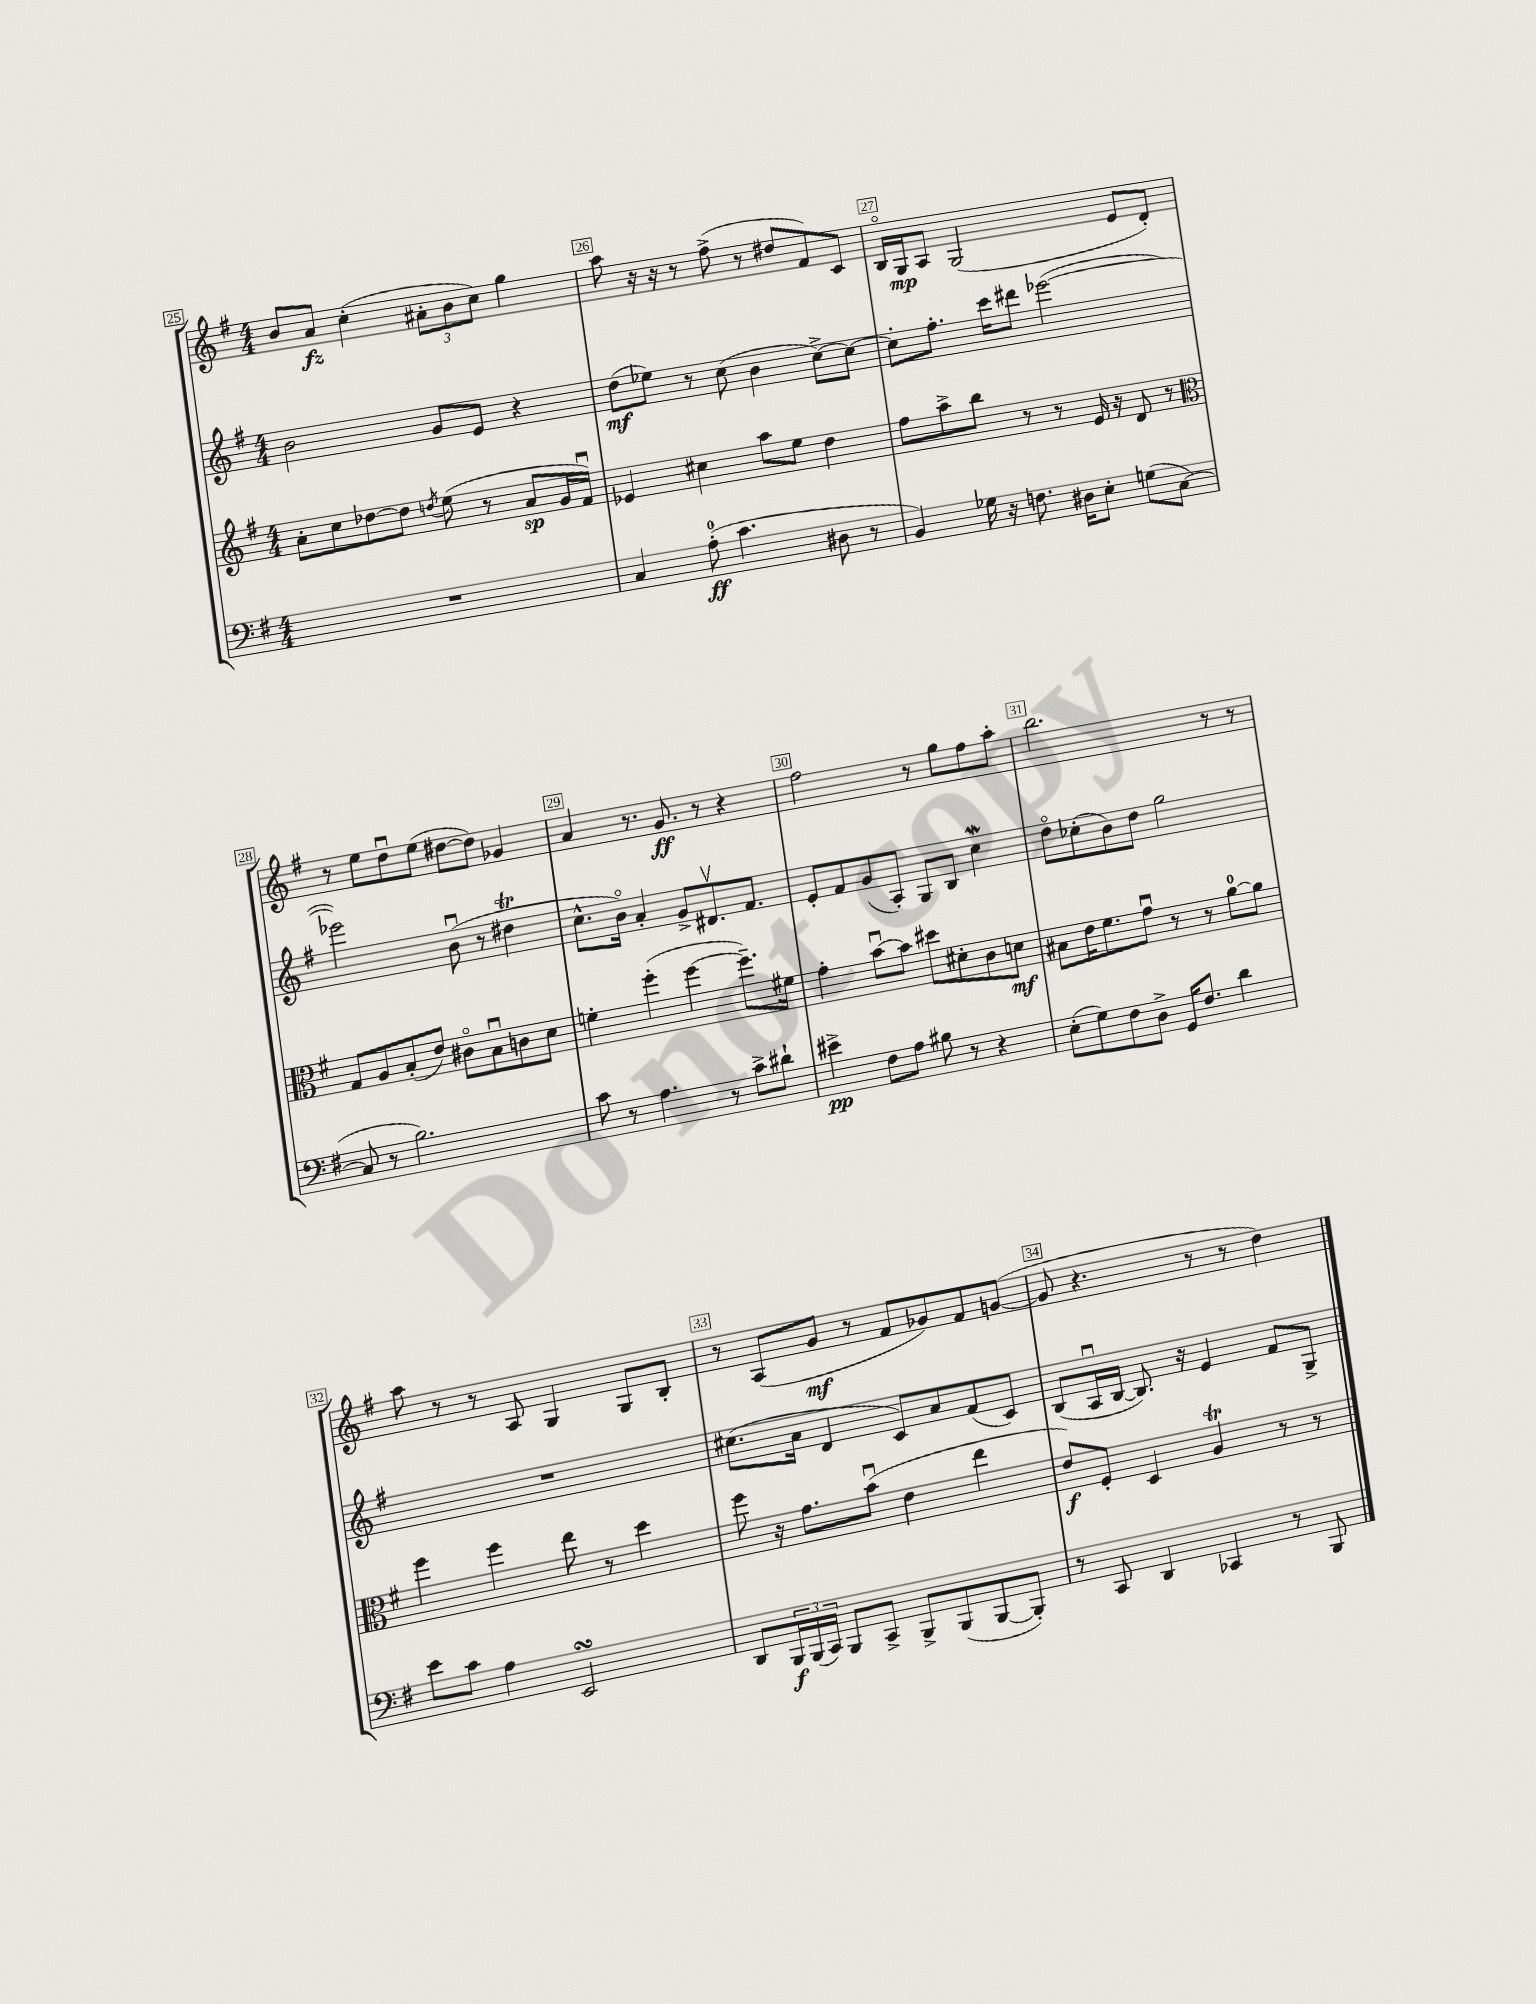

**kern	**kern	**kern	**kern
*staff4	*staff3	*staff2	*staff1
*clefF4	*clefG2	*clefG2	*clefG2
*k[f#]	*k[f#]	*k[f#]	*k[f#]
*M4/4	*M4/4	*M4/4	*M4/4
1r	8a'	2b	8b
.	8cc	.	8a
.	[8dd-	.	(4cc'
.	8dd-]	.	.
.	8qdd	.	.
.	(8ee	8g	12a#'
.	.	.	12b
.	8r	8e	.
.	.	.	12cc)
.	8a	4r	4gg
.	16g	.	.
.	16f#u)	.	.
=	=	=	=
4C	4e-	(8dd	8aa
.	.	8ee-)	16r
.	.	.	16r
(8A'	4cc#	8r	8r
4.c	.	(8cc	(8ff#^
.	8aa	4b	8r
.	8ee	.	8dd#
8D#	4dd	[8cc^)	8f#)
8r	.	8cc_	8c
=	=	=	=
4BB)	8ff#	8cc']	16Bo
.	.	.	16G
.	8aa^	8.ff#'	8A
16G-	8bb	.	(2G
16r	.	16ccc	.
8.F	8r	8ddd#	.
.	8r	([2eee-	.
16D#	.	.	.
8E'	16e	.	.
.	16r	.	.
(8G	8d	.	8e
[8C	8r	.	8d')
=	=	=	=
*	*clefC3	*	*
8C]	8G	2eee-])	8r
8r	8A	.	8ee
2.B)	(8B'	.	8ddu
.	8e)	.	(8ee
.	8c#o	(8bu	[8dd#
.	8Bu	8r	8dd#])
.	8c	4dd#	4g-
.	8d	.	.
=	=	=	=
8c	4f'	8.cc^^	4a
8r	.	.	.
.	.	16bo)	.
4.A	(4ff#'	4a'	8.r
.	.	.	8.g
.	[4ff#	8g^	.
8r	.	8.d#v	8r
8c^	8.ff#~])	.	4r
.	.	8.f#	.
8d#`	.	.	.
.	16f#	.	.
=	=	=	=
4e#^	4g'	8e'	2ff#
.	.	8f#	.
8F#	[8bu	(8g	.
8A	8b]	8A')	.
8B#	8dd#	8G	8r
8r	8d#'	8B	8gg
4r	8c	4cc	8ff#
.	8d	.	8aa'
=	=	=	=
(8E'	8B#	8ddo	2.bb
8G)	16e	(8cc-'	.
.	8.f#	.	.
8F#	.	8b)	.
8D^	8gu	8dd	.
16GG	8r	2gg	.
8.F#	.	.	.
.	8r	.	.
4d	[8a	.	8r
.	8a]	.	8r
=	=	=	=
8e	4ff#	1r	8aa
8c	.	.	8r
4A	4ff#	.	8r
.	.	.	8A
2EE	8ee	.	4G
.	8r	.	.
.	4dd	.	8G
.	.	.	8B'
=	=	=	=
8DD	8ff#	(8.cc#	8r
24BBB	16r	.	(8A
(24BBB	.	.	.
.	8.g	16a	.
24CC)	.	.	.
8BBB	.	4d	8g
8CC^	(8bu	.	8r
8BBB^	4e	8c)	8f#
(8BBB	.	8a	8g-)
[8BBB	4ee	(8f#	8f#
8BBB'])	.	8c)	([8g
=	=	=	=
8r	8e)	(8B	8g]
8CC	8F#'	16Au	4.r
.	.	[16B	.
4DD	4D	8.B])	.
.	.	16r	.
4CC-	4A	4e	8r
.	.	.	8r
8r	8r	8f#	4dd)
8BBB	8r	8G^	.
==	==	==	==
*-	*-	*-	*-
